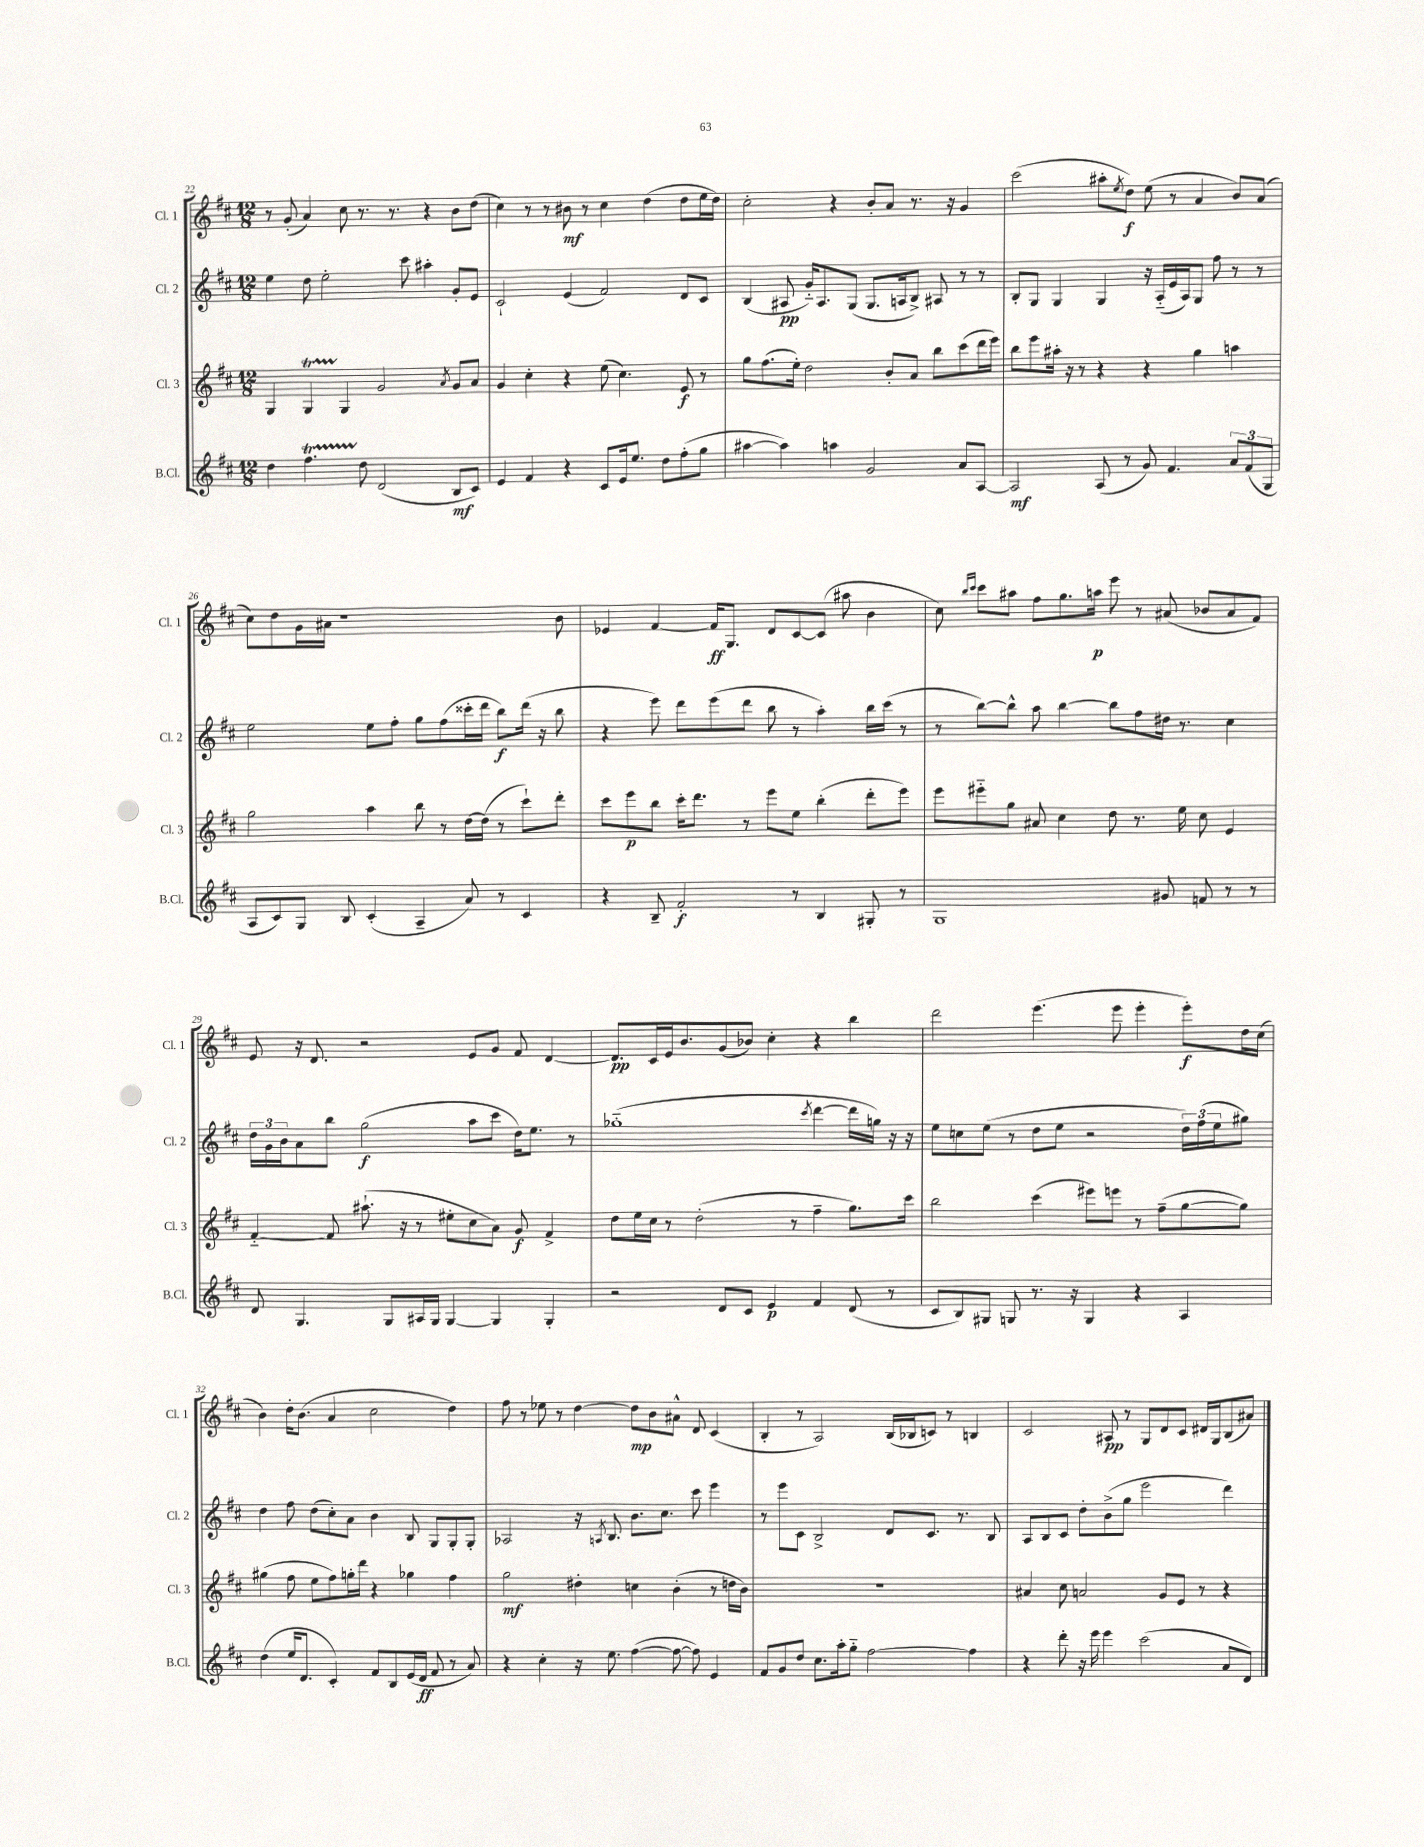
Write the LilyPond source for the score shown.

<<
\new StaffGroup <<
\new Staff = "s0" \with { instrumentName = "Cl. 1" shortInstrumentName = "Cl. 1" } {
    \clef treble \key d \major \numericTimeSignature \time 12/8
    r8 g'8-.( a'4) cis''8 r8. r8. r4 b'8 d''8( |
    cis''4) r8 r8 bis'8\mf r8 cis''4 d''4( d''8 e''16 d''16) |
    cis''2-. r4 b'8-. a'8 r8. r16 g'4 |
    cis'''2( ais''8-. \acciaccatura { e''8 } d''8\f) e''8( r8 a'4 b'8) a'8( |
    cis''8) d''8 g'16 ais'16 r1 b'8 |
    ees'4 fis'4~ fis'16\ff g8. d'8 cis'8~ cis'8( ais''8 b'4 |
    cis''8) \grace { b''16 cis'''16 } cis'''8 ais''8 fis''8 g''8. a''16\p e'''8 r8 ais'8( bes'8 ais'8 fis'8) |
    e'8 r16 d'8. r2 e'8 g'8 fis'8 d'4~ |
    d'8.\pp cis'16 e'16 b'8. g'8( bes'8) cis''4-. r4 b''4 |
    d'''2 e'''4.( e'''8 e'''4-. e'''8-.\f) d''16 cis''16( |
    b'4) d''16-. b'8.( a'4 cis''2 d''4) |
    fis''8 r8 ees''8 r8 d''4~ d''8\mp b'8 ais'8-^ d'8 cis'4( |
    b4-. r8 a2) b16( bes16 c'8) r8 b4 |
    cis'2 ais8\pp r8 g8 d'8 cis'8 dis'16 g16 b8( ais'8) \bar "|." |
}
\new Staff = "s1" \with { instrumentName = "Cl. 2" shortInstrumentName = "Cl. 2" } {
    \clef treble \key d \major \numericTimeSignature \time 12/8
    e''4 d''8 e''2-. cis'''8 ais''4-. g'8-. e'8 |
    cis'2-! e'4( fis'2) d'8 cis'8 |
    b4( ais8\pp g'16-_) ais8. g8( g8. a16 b8->) ais8 r8 r8 |
    b8-. g8 g4 g4 r16 a16-_( e'16 a16) g8 fis''8 r8 r8 |
    e''2 e''8 fis''8-. g''8 fis''8( cisis'''16-. d'''16 b''8\f) d'''16( r16 b''8 |
    r4 e'''8) d'''8 e'''8( d'''8 b''8 r8 a''4-.) b''16 cis'''16( r8 |
    r8 b''8~) b''8-^ a''8 b''4~ b''8 fis''8 dis''16 r8. cis''4 |
    \tuplet 3/2 { d''16 g'16 b'16 } a'8 b''8 g''2\f( a''8 cis'''8 d''16) e''8. r8 |
    ges''1-_( \acciaccatura { cis'''8 } d'''4~ d'''16 g''16) r16 r16 |
    e''8 c''8 e''8( r8 d''8 e''8 r2 \tuplet 3/2 { d''16) fis''16( e''16 } gis''8) |
    d''4 fis''8 d''8( cis''8-.) a'8 b'4 b8 g8 g8-. g8-. |
    aes2 r16 \acciaccatura { a8 } b8. b'8. cis''8. cis'''8 e'''4 |
    r8 e'''8 cis'8 b2-> d'8 cis'8. r8. b8 |
    a8 b8 cis'8 d''8-. b'8->( g''8 e'''2 d'''4) \bar "|." |
}
\new Staff = "s2" \with { instrumentName = "Cl. 3" shortInstrumentName = "Cl. 3" } {
    \clef treble \key d \major \numericTimeSignature \time 12/8
    g4 g4\startTrillSpan g4\stopTrillSpan g'2 \acciaccatura { a'8 } g'8 a'8 |
    g'4 cis''4-. r4 e''8( cis''4.) e'8\f r8 |
    g''8 fis''8.( e''16-.) d''2 b'8-. a'8 b''8 cis'''8( d'''16 e'''16) |
    b''8 e'''8 ais''16-. r16 r8 r4 r4 g''4 a''4 |
    g''2 a''4 b''8 r8 d''16~ d''16( r8 cis'''8-!) d'''8-. |
    cis'''8 e'''8\p b''8 cis'''16-. d'''8. r8 e'''8 e''8 b''4-.( d'''8-. e'''8) |
    e'''8 eis'''8-_ g''8 ais'8 cis''4 d''8 r8. e''16 cis''8 e'4 |
    fis'4~-_ fis'8 ais''8.-!( r16 r8 eis''8-. cis''8 a'8) g'8\f fis'4-> |
    d''8 e''16 cis''16 r8 d''2-.( r8 fis''4-- g''8.) cis'''16 |
    b''2 cis'''4( eis'''8) e'''8 r8 fis''8--( g''8~ g''8) |
    gis''4( fis''8 e''8 fis''8) g''16-. d'''16 r4 ges''4 fis''4 |
    g''2\mf dis''4-. c''4 b'4-.( r8 d''16 b'16) |
    R1. |
    ais'4 cis''8 a'2 g'8 e'8 r8 r4 \bar "|." |
}
\new Staff = "s3" \with { instrumentName = "B.Cl." shortInstrumentName = "B.Cl." } {
    \clef treble \key d \major \numericTimeSignature \time 12/8
    d''4 fis''4.\startTrillSpan d''8\stopTrillSpan d'2( b8\mf cis'8) |
    e'4 fis'4 r4 cis'8 e'16 e''8. d''8 fis''8-.( g''8 |
    ais''4~ ais''4) a''4 g'2 a'8 a8~ |
    a2\mf a8( r8 g'8) fis'4. \tuplet 3/2 { a'8 fis'8( g8 } |
    a8 cis'8) g8 b8 cis'4-.( a4-- a'8) r8 cis'4 |
    r4 b8-- fis'2-.\f r8 b4 gis8-. r8 |
    g1 gis'8 f'8 r8 r8 |
    d'8 g4. g8 ais16 g16 g4~ g4 g4-. |
    r2 d'8 cis'8 e'4\p fis'4 d'8( r8 |
    cis'8 b8) gis8 g8 r8. r16 g4 r4 a4 |
    d''4( e''16 d'8. cis'4-.) fis'8 b8 e'16( d'16\ff fis'8 r8 a'8) |
    r4 cis''4-. r16 e''8. fis''4~( fis''8~ fis''8) e'4 |
    fis'8 g'8 d''8 cis''8. a''16-. g''8-_ fis''2~ fis''4 |
    r4 d'''8-. r16 e'''16 e'''4 cis'''2( a'8 d'8) \bar "|." |
}
>>
>>
\layout { \context { \Score currentBarNumber = #22 } }
